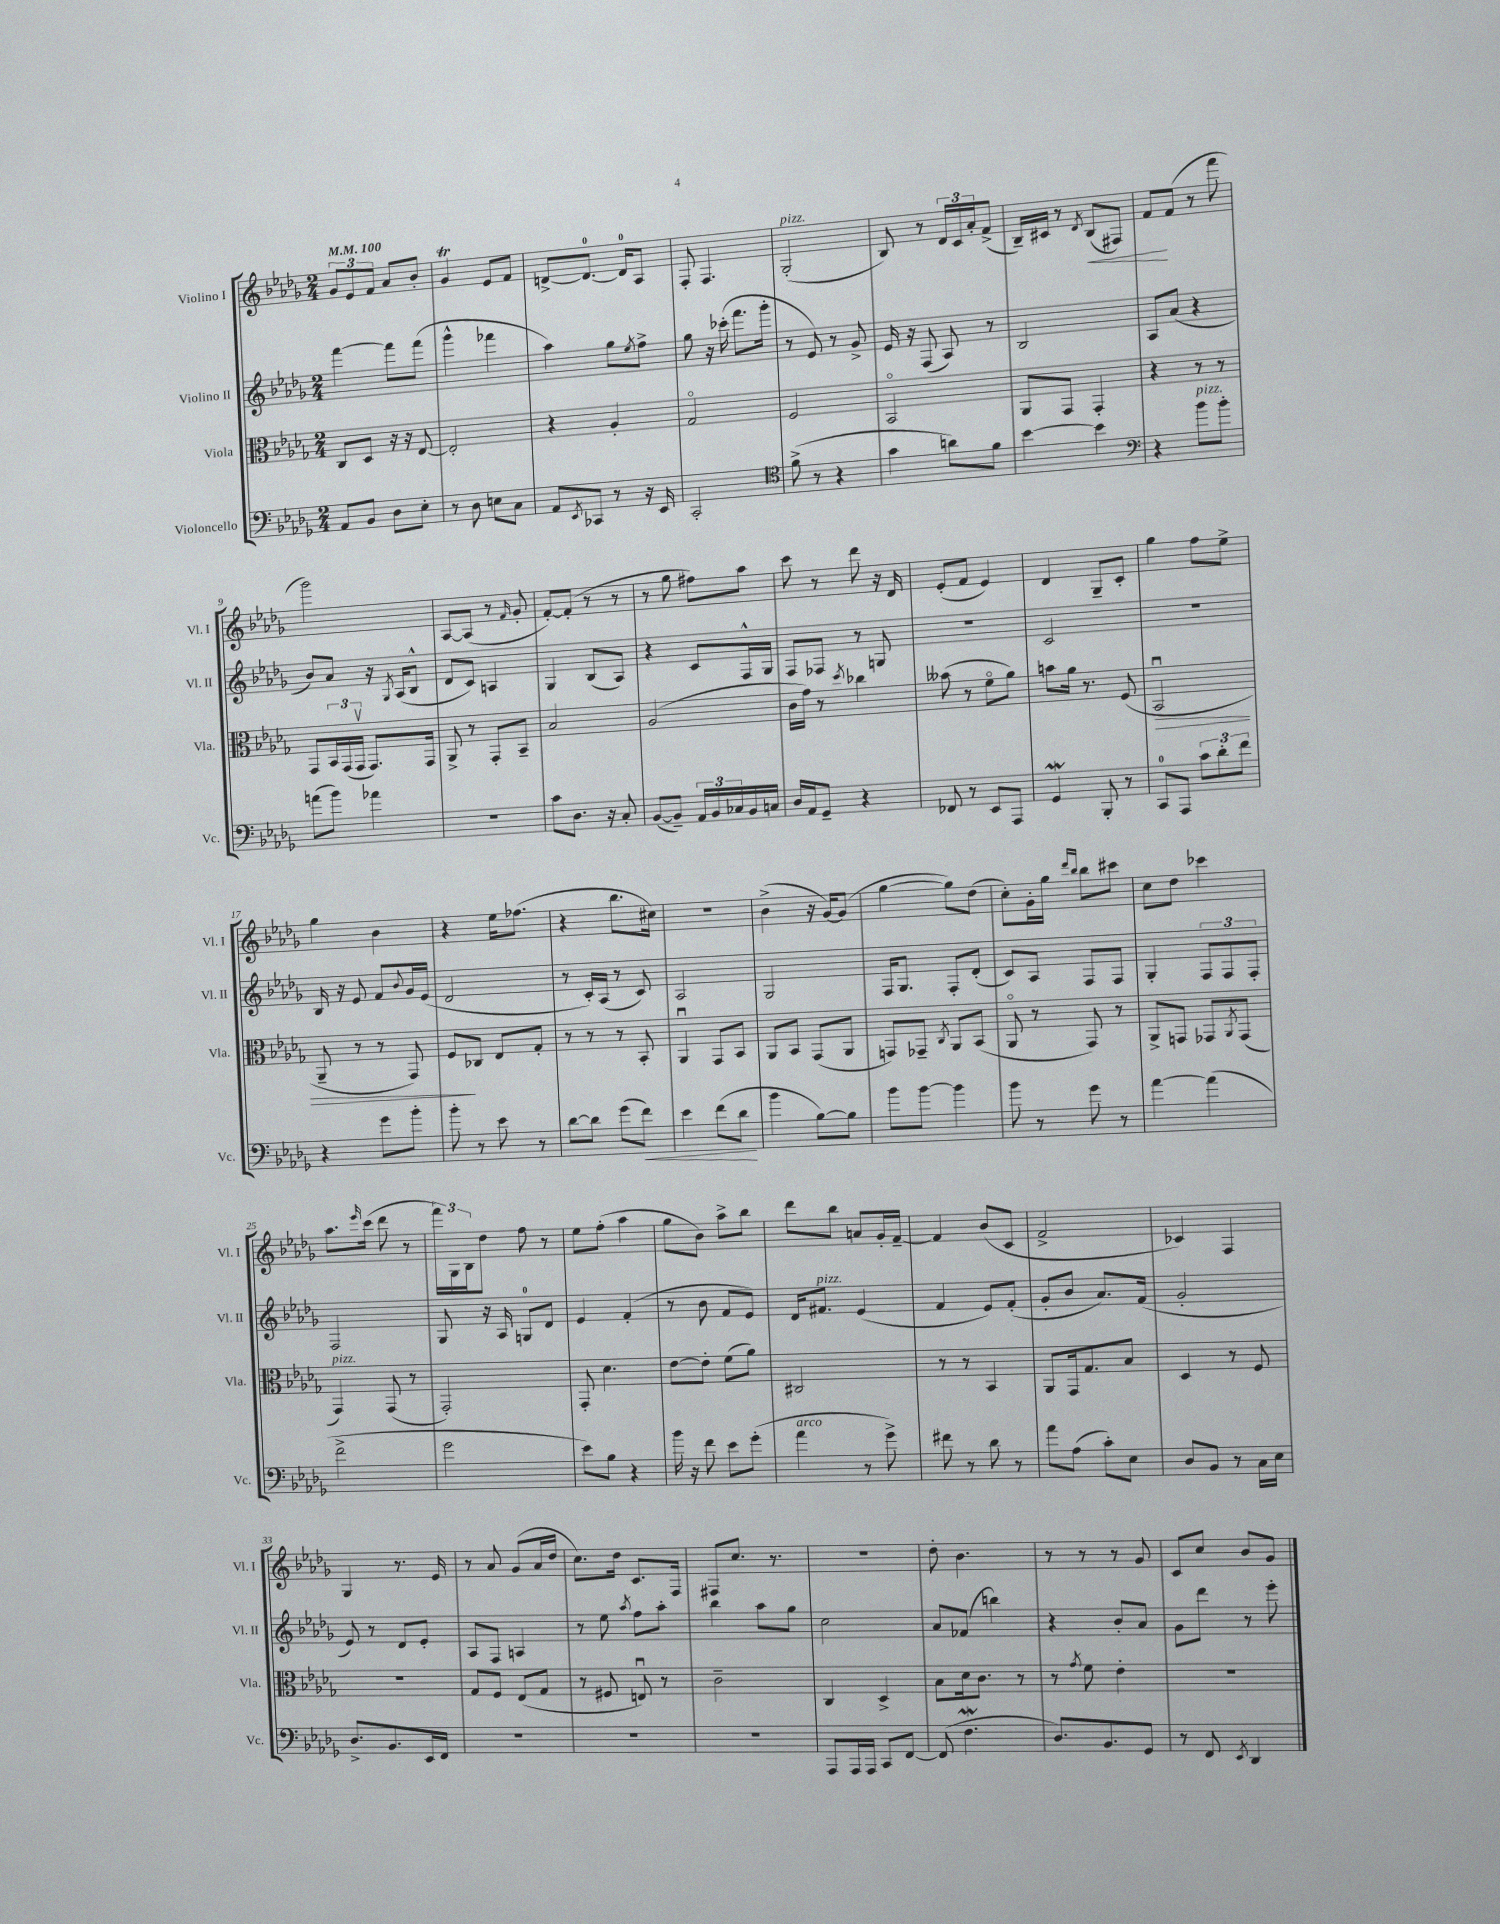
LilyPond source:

<<
\new StaffGroup <<
\new Staff = "s0" \with { instrumentName = "Violino I" shortInstrumentName = "Vl. I" } {
    \clef treble \key des \major \numericTimeSignature \time 2/4 \tempo 4 = 100
    \tuplet 3/2 { ges'8 ees'8 f'8 } aes'8 bes'8-. |
    ges'4\trill ees'8 f'8 |
    d'8~-> d'8.-0~ d'16-0 aes8 |
    f8-. f4. |
    ges2-.^\markup { \italic "pizz." }( |
    bes8) r8 \tuplet 3/2 { des'16 c'16 aes'16-. } f'8->( |
    bes16--) cis'16 r8 \acciaccatura { des'8 } bes8\<( fis8) |
    f'8\! f'8( r8 f'''8 |
    ges'''2) |
    aes8~ aes8( r8 \grace { f'16 } ges'8-. |
    f'8~-.) f'8-.( r8 r8 |
    r8 ges''8 fis''8) aes''8 |
    c'''8 r8 des'''8 r16 des'16 |
    ees'8-.( f'8 ees'4) |
    des'4 ges8-- c'8-. |
    ges''4 f''8 ees''8-> |
    ges''4 bes'4 |
    r4 ees''16 fes''8.( |
    r4 bes''8. cis''16) |
    R2 |
    bes'4->( r16 ges'16~) ges'8( |
    ges''4~ ges''8) des''8( |
    c''8-.) ges'16-. ges''16 \grace { des'''16 bes''16 } bes''8 cis'''8 |
    c''8 des''8 ces'''4 |
    aes''8. \grace { ees'''16 } c'''16( des'''8 r8 |
    \tuplet 3/2 { f'''16) ges16 bes16 } des''8 f''8 r8 |
    ees''8 f''8-.( aes''4 |
    ges''8 bes'8) aes''8-> bes''8 |
    des'''8 bes''8 a'8 ges'16-. f'16~-- |
    f'4 bes'8( c'8 |
    f'2-> |
    ces'4) f4 |
    ges4 r8. ees'16 |
    r8 aes'8 ges'8( aes'16 des''16 |
    c''8.) des''16 c'8. f16 |
    fis8 c''8. r8. |
    r2 |
    des''8-. bes'4. |
    r8 r8 r8 ges'8 |
    c'8 c''8 bes'8 ges'8 \bar "|." |
}
\new Staff = "s1" \with { instrumentName = "Violino II" shortInstrumentName = "Vl. II" } {
    \clef treble \key des \major \numericTimeSignature \time 2/4
    f'''4~ f'''8 f'''8( |
    ges'''4-^ fes'''4 |
    aes''4) ges''8 \acciaccatura { ees''8 } f''8-> |
    ges''8 r16 ces'''16-.( f'''8. ges'''16-. |
    r8 ees'8) r8 ges'8-> |
    ees'16 r16 f8( aes8) r8 |
    bes2 |
    aes8 aes'8( r4 |
    bes'8) aes'8 r16 \acciaccatura { ges8 } aes16( bes8-^ |
    des'8 c'8) a4 |
    ges4 bes8( aes8) |
    r4 c'8 f16-^ ges16 |
    f8 fes8 r8 g8 |
    R2 |
    c'2 |
    r2 |
    bes16 r16 ees'8 f'8 \appoggiatura { bes'8 } ges'16 ees'16( |
    des'2 |
    r8 c'16-.) aes16( r8 c'8) |
    aes2 |
    ges2 |
    f16 ges8. f8-. des'8-.( |
    c'8) aes8 f8 f8 |
    ges4-. \tuplet 3/2 { f8 f8 f8-. } |
    f2 |
    ges8 r16 aes16 g8-0 des'8 |
    ees'4 f'4-.( |
    r8 bes'8 f'8 ees'8) |
    des'16 fis'8.^\markup { \italic "pizz." } ees'4( |
    f'4 ees'8) f'8-.( |
    ges'8-. bes'8 aes'8.) f'16( |
    ges'2-. |
    ees'8) r8 des'8 ees'8-. |
    aes8 f8 a4 |
    r8 ees''8 \acciaccatura { aes''8 } f''8 aes''8-. |
    bes''4 aes''8 ges''8 |
    c''2 |
    aes'8 fes'8( b''4) |
    r4 bes'8-. aes'8 |
    ges'8 des'''8 r8 ees'''8-. \bar "|." |
}
\new Staff = "s2" \with { instrumentName = "Viola" shortInstrumentName = "Vla." } {
    \clef alto \key des \major \numericTimeSignature \time 2/4
    c8 des8 r16 r16 ees8~ |
    ees2-. |
    r4 aes4-. |
    ges2\flageolet |
    f2 |
    bes,2\flageolet |
    aes,8 ges,8 ges,4-. |
    r4 r8 r8 |
    ges,8 \tuplet 3/2 { bes,16 ges,16( ges,16\upbow } ges,8.) ges,16 |
    aes,8-> r8 ges,8-. bes,8-- |
    bes2 |
    aes2( |
    c'16 ges'16) r8 \acciaccatura { des''8 } ces''4 |
    beses'8( r8 f'8\flageolet aes'8) |
    b'8 aes'16 r8. f8( |
    bes,2\downbow\> |
    aes,8-- r8 r8 ges,8) |
    f8\! ces8 ees8 ges8-. |
    r8 r8 r8 bes,8-. |
    aes,4\downbow ges,8 bes,8 |
    aes,8 bes,8 ges,8( aes,8 |
    g,8) ges,8-- \acciaccatura { c8 } aes,8 bes,8( |
    aes,8\flageolet r8 ges,8) r8 |
    aes,8-> g,8 ges,8 \acciaccatura { aes,8 } ges,8( |
    ges,4^\markup { \italic "pizz." }) ges,8( r8 |
    ges,2-.) |
    ges,8-. des'4. |
    ees'8~ ees'8-. f'8( aes'8) |
    cis2 |
    r8 r8 bes,4 |
    aes,8 ges,16 ges8. bes8 |
    des4 r8 f8 |
    r2 |
    ges8 f8 ees8( ges8 |
    r8 fis8 e8\downbow) r8 |
    c'2-- |
    c4 des4-> |
    bes8 des'16 c'8. r8 |
    r8 \acciaccatura { ges'8 } f'8 ees'4-. |
    R2 \bar "|." |
}
\new Staff = "s3" \with { instrumentName = "Violoncello" shortInstrumentName = "Vc." } {
    \clef bass \key des \major \numericTimeSignature \time 2/4
    aes,8 bes,8 des8 ees8-. |
    r8 des8 e8 c8 |
    aes,8 \acciaccatura { ees,8 } ces,8 r8 r16 ees,16 |
    c,2-. |
    \clef tenor f'8->( r8 r4 |
    ges'4 a'8) f'8 |
    bes'4~ bes'4 |
    \clef bass r4 bes'8^\markup { \italic "pizz." } bes'8-. |
    a'8( bes'8) aes'4 |
    R2 |
    c'8 des8. r16 c8-. |
    bes,8~( bes,8--) \tuplet 3/2 { aes,16 bes,16 ces16 } bes,16 c16 |
    des16 aes,16 ges,8-- r4 |
    fes,8 r8 ees,8 aes,,8 |
    ges,4\mordent bes,,8-. r8 |
    c,8-0 aes,,8 \tuplet 3/2 { c'8 des'8-. f'8 } |
    r4 ges'8 bes'8-. |
    bes'8-. r8 ees'8 r8 |
    des'8~ des'8 ges'8( f'8\<) |
    ees'4 f'8( des'8\! |
    bes'4 bes8~) bes8 |
    bes'8 bes'8~ bes'4 |
    bes'8 r8 ges'8 r8 |
    aes'4~ aes'4( |
    f'2-> |
    ges'2 |
    ees'8) bes8 r4 |
    bes'16 r16 f'8 ees'8 ges'8-.( |
    aes'4^\markup { \italic "arco" } r8 ges'8->) |
    fis'8 r8 des'8 r8 |
    aes'8 aes8( c'8-.) ees8 |
    des8 bes,8 r8 c16 ees16 |
    des8.-> bes,8. ees,16 f,16 |
    R2 |
    R2 |
    R2 |
    aes,,8 aes,,16 aes,,16 c,8 f,8~ |
    f,8( f4.\mordent |
    des8.) bes,8. ges,8 |
    r8 f,8 \acciaccatura { ees,8 } des,4 \bar "|." |
}
>>
>>
